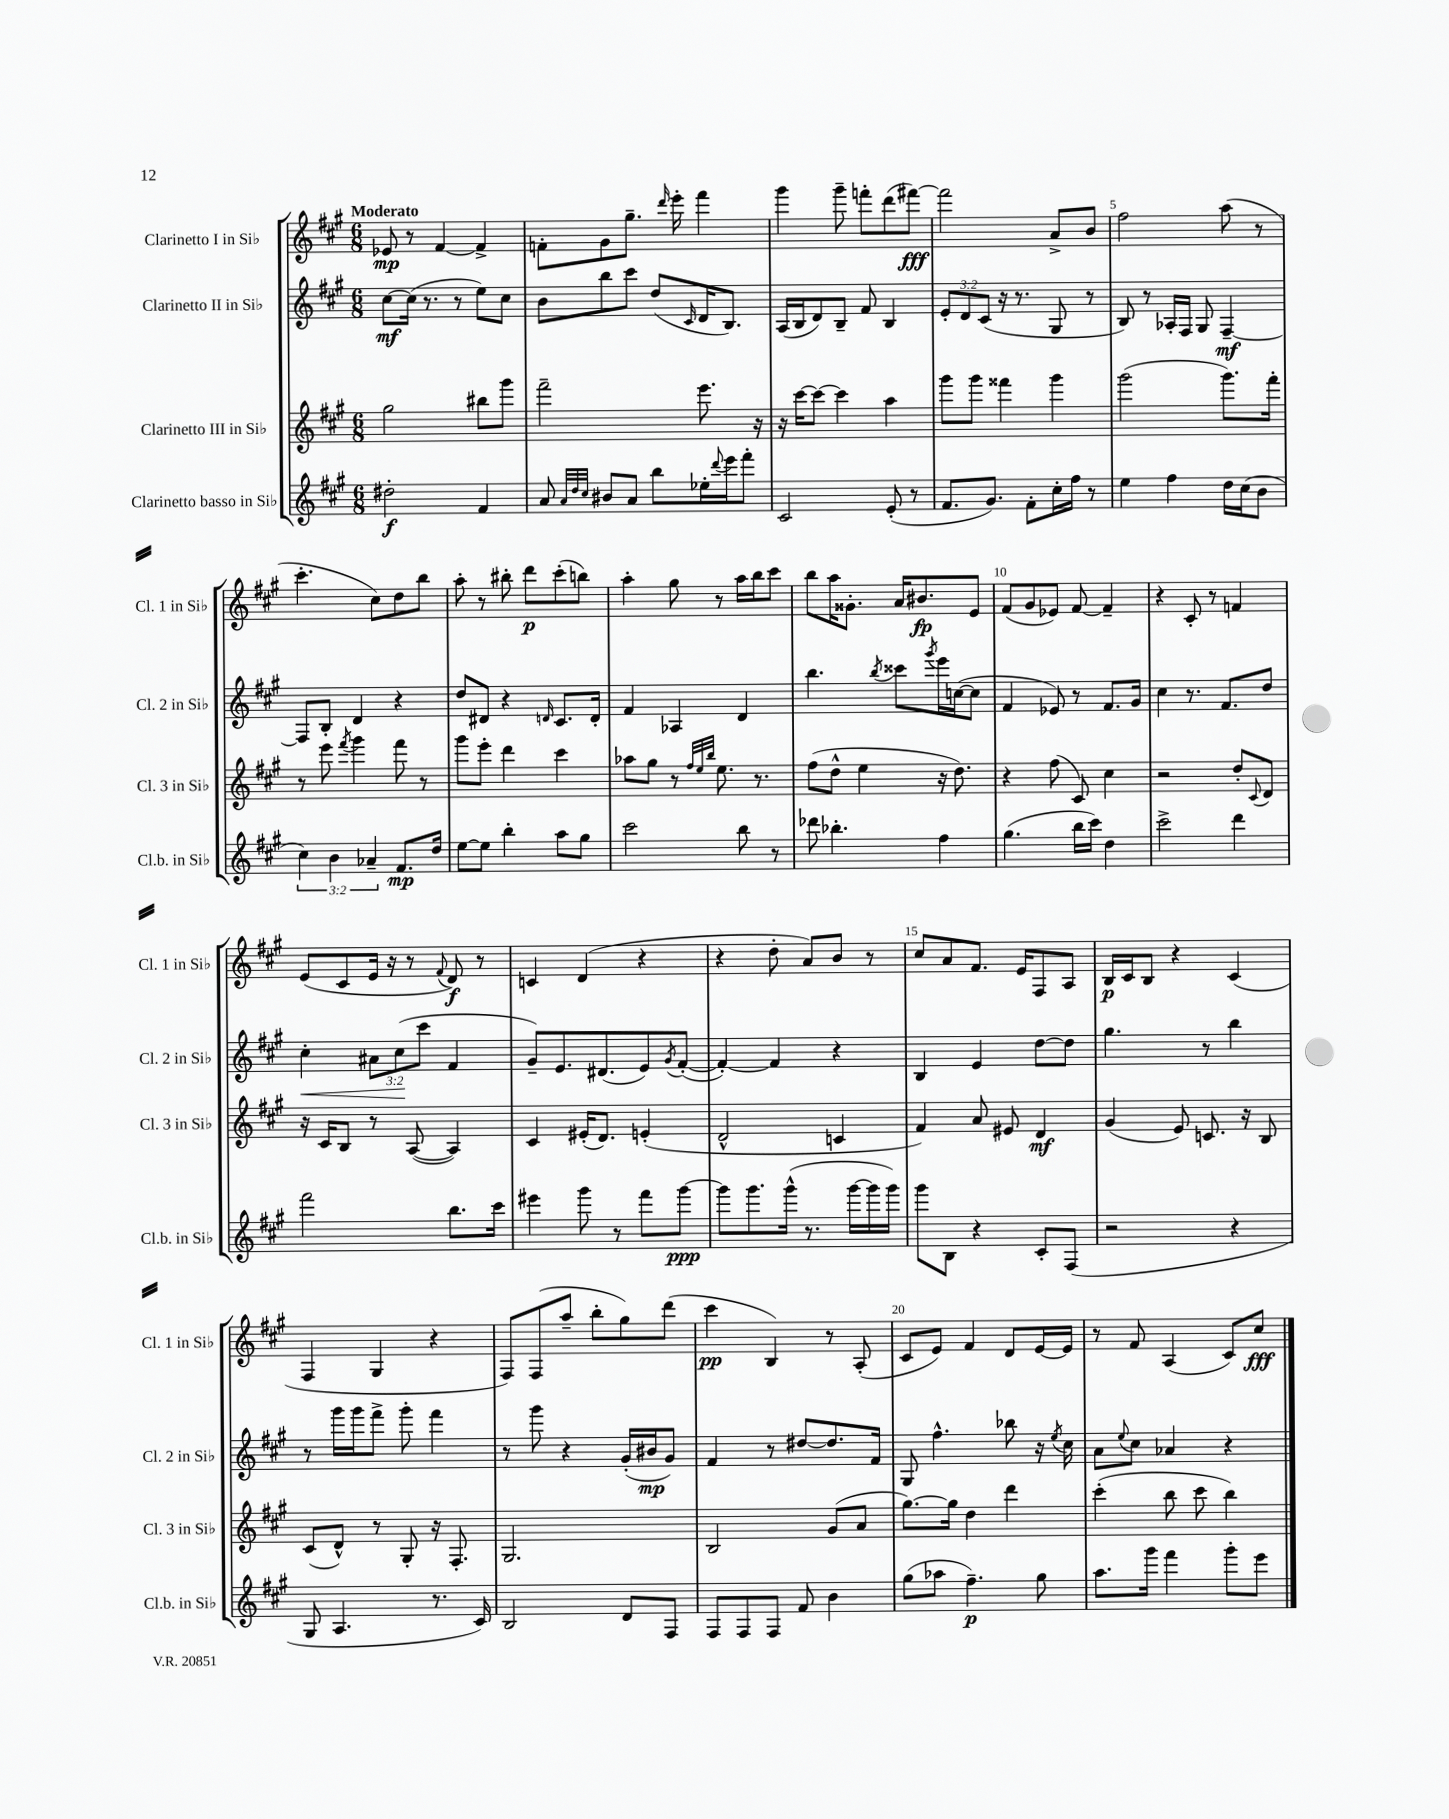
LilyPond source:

<<
\new StaffGroup <<
\new Staff = "s0" \with { instrumentName = "Clarinetto I in Sib" shortInstrumentName = "Cl. 1 in Sib" } {
    \clef treble \key a \major \numericTimeSignature \time 6/8 \tempo "Moderato"
    ees'8\mp r8 fis'4~ fis'4-> |
    f'8-. gis'8 gis''8.-- \grace { d'''16 } e'''16-. fis'''4 |
    gis'''4 gis'''8-- f'''8-. d'''8( fis'''8~\fff) |
    fis'''2 a'8-> b'8 |
    fis''2 a''8( r8 |
    cis'''4.-. cis''8) d''8 b''8 |
    a''8-. r8 bis''8-. d'''8\p cis'''8-.( b''8) |
    a''4-. gis''8 r8 a''16 b''16 cis'''8 |
    b''8 a''16 gisis'8.-. a'16 bis'8.\fp e'8 |
    fis'8( gis'8 ees'8) fis'8~ fis'4-- |
    r4 cis'8-. r8 f'4 |
    e'8( cis'8 e'16 r16 r8 \appoggiatura { fis'8 } d'8\f) r8 |
    c'4 d'4( r4 |
    r4 d''8-. a'8) b'8 r8 |
    cis''8 a'8 fis'8. e'16 fis8 a8 |
    b16\p cis'16 b8 r4 cis'4( |
    fis4 gis4 r4 |
    fis8) fis8( a''8-- b''8-. gis''8) d'''8( |
    cis'''4\pp b4) r8 a8-.( |
    cis'8 e'8) fis'4 d'8 e'16~ e'16 |
    r8 fis'8 a4( cis'8) cis''8\fff \bar "|." |
}
\new Staff = "s1" \with { instrumentName = "Clarinetto II in Sib" shortInstrumentName = "Cl. 2 in Sib" } {
    \clef treble \key a \major \numericTimeSignature \time 6/8 \override Staff.TupletNumber.text = #tuplet-number::calc-fraction-text
    cis''8~\mf cis''16( r8. r8 e''8) cis''8 |
    b'8 b''8 cis'''8 d''8( \grace { cis'16 } d'16 b8.) |
    a16( b16 d'8) b8-- fis'8 b4 |
    \tuplet 3/2 { e'8-. d'8 cis'8( } r16 r8. gis8 r8 |
    b8) r8 aes16-. fis16 gis8 fis4~--\mf |
    fis8 b8-. d'4 r4 |
    d''8 dis'8 r4 \grace { d'16 } cis'8. d'16-. |
    fis'4 aes4 d'4 |
    b''4. \acciaccatura { b''8 } cisis'''8 \acciaccatura { gis'''8 } e'''16 c''16~( c''8 |
    fis'4 ees'8) r8 fis'8. gis'16 |
    cis''4 r8. fis'8. d''8 |
    cis''4-.\< \tuplet 3/2 { ais'8 cis''8\!( cis'''8 } fis'4 |
    gis'8--) e'8. dis'8.( e'8) \acciaccatura { gis'8 } fis'8~-.( |
    fis'4~-.) fis'4 r4 |
    b4 e'4 d''8~ d''8 |
    gis''4. r8 b''4 |
    r8 gis'''16 gis'''16 fis'''8-> gis'''8-. fis'''4 |
    r8 gis'''8 r4 gis'16-.( bis'16\mp gis'8) |
    fis'4 r8 dis''8~ dis''8. fis'16 |
    gis8 fis''4.-^ bes''8 r16 \acciaccatura { e''8 } cis''16 |
    a'8 \appoggiatura { e''8 } cis''8 aes'4 r4 \bar "|." |
}
\new Staff = "s2" \with { instrumentName = "Clarinetto III in Sib" shortInstrumentName = "Cl. 3 in Sib" } {
    \clef treble \key a \major \numericTimeSignature \time 6/8
    gis''2 bis''8 gis'''8 |
    fis'''2-- e'''8. r16 |
    r16 cis'''16~ cis'''8~ cis'''4 a''4 |
    gis'''8 gis'''8 fisis'''4 gis'''4 |
    gis'''2( gis'''8.) fis'''16-. |
    r8 e'''8 \acciaccatura { fis'''8 } gis'''4 fis'''8 r8 |
    gis'''8 e'''8-. d'''4 cis'''4 |
    aes''8 gis''8 r8 \grace { fis''32 e''32 b''32 } e''8. r8. |
    fis''8( d''8-^ e''4 r16 d''8.) |
    r4 fis''8( cis'8) cis''4 |
    r2 d''8-. \appoggiatura { cis'8 } d'8 |
    r16 cis'16 b8 r8 a8~( a4) |
    cis'4 eis'16-.( d'8.) e'4-.( |
    d'2-^ c'4 |
    fis'4) a'8 eis'8 d'4\mf |
    gis'4( e'8) c'8. r16 b8 |
    cis'8( d'8-^) r8 gis8-. r16 fis8.-. |
    gis2. |
    b2 gis'8( a'8 |
    gis''8.~) gis''16 d''4 d'''4 |
    cis'''4-.( b''8 cis'''8 b''4) \bar "|." |
}
\new Staff = "s3" \with { instrumentName = "Clarinetto basso in Sib" shortInstrumentName = "Cl.b. in Sib" } {
    \clef treble \key a \major \numericTimeSignature \time 6/8 \override Staff.TupletNumber.text = #tuplet-number::calc-fraction-text
    dis''2-.\f fis'4 |
    a'8 \grace { a'32 d''32 cis''32 } bis'8 a'8 b''8 ees''16-. \appoggiatura { d'''8 } e'''16 fis'''8-. |
    cis'2 e'8-.( r8 |
    fis'8. gis'8.) fis'8-. cis''16-. fis''16 r8 |
    e''4 fis''4 d''16 cis''16( b'8 |
    \tuplet 3/2 { cis''4) b'4 aes'4-- } fis'8.\mp d''16 |
    e''8~ e''8 b''4-. a''8 gis''8 |
    cis'''2 b''8 r8 |
    des'''8 bes''4.-. fis''4 |
    gis''4.( b''16 cis'''16) d''4 |
    cis'''2-> d'''4 |
    fis'''2 b''8. cis'''16 |
    eis'''4 gis'''8 r8 fis'''8 gis'''8~\ppp |
    gis'''8 gis'''8. gis'''16-^( r8. gis'''16~ gis'''16 gis'''16) |
    gis'''8 b8 r4 cis'8-. fis8( |
    r2 r4 |
    gis8 a4. r8. cis'16) |
    b2 d'8 fis8 |
    fis8 fis8 fis8 fis'8 b'4 |
    gis''8( aes''8 fis''4.--\p) gis''8 |
    a''8. gis'''16 fis'''4 gis'''8-. e'''8 \bar "|." |
}
>>
>>
\layout { \context { \Score \override BarNumber.break-visibility = ##(#f #t #t) barNumberVisibility = #(every-nth-bar-number-visible 5) } }
